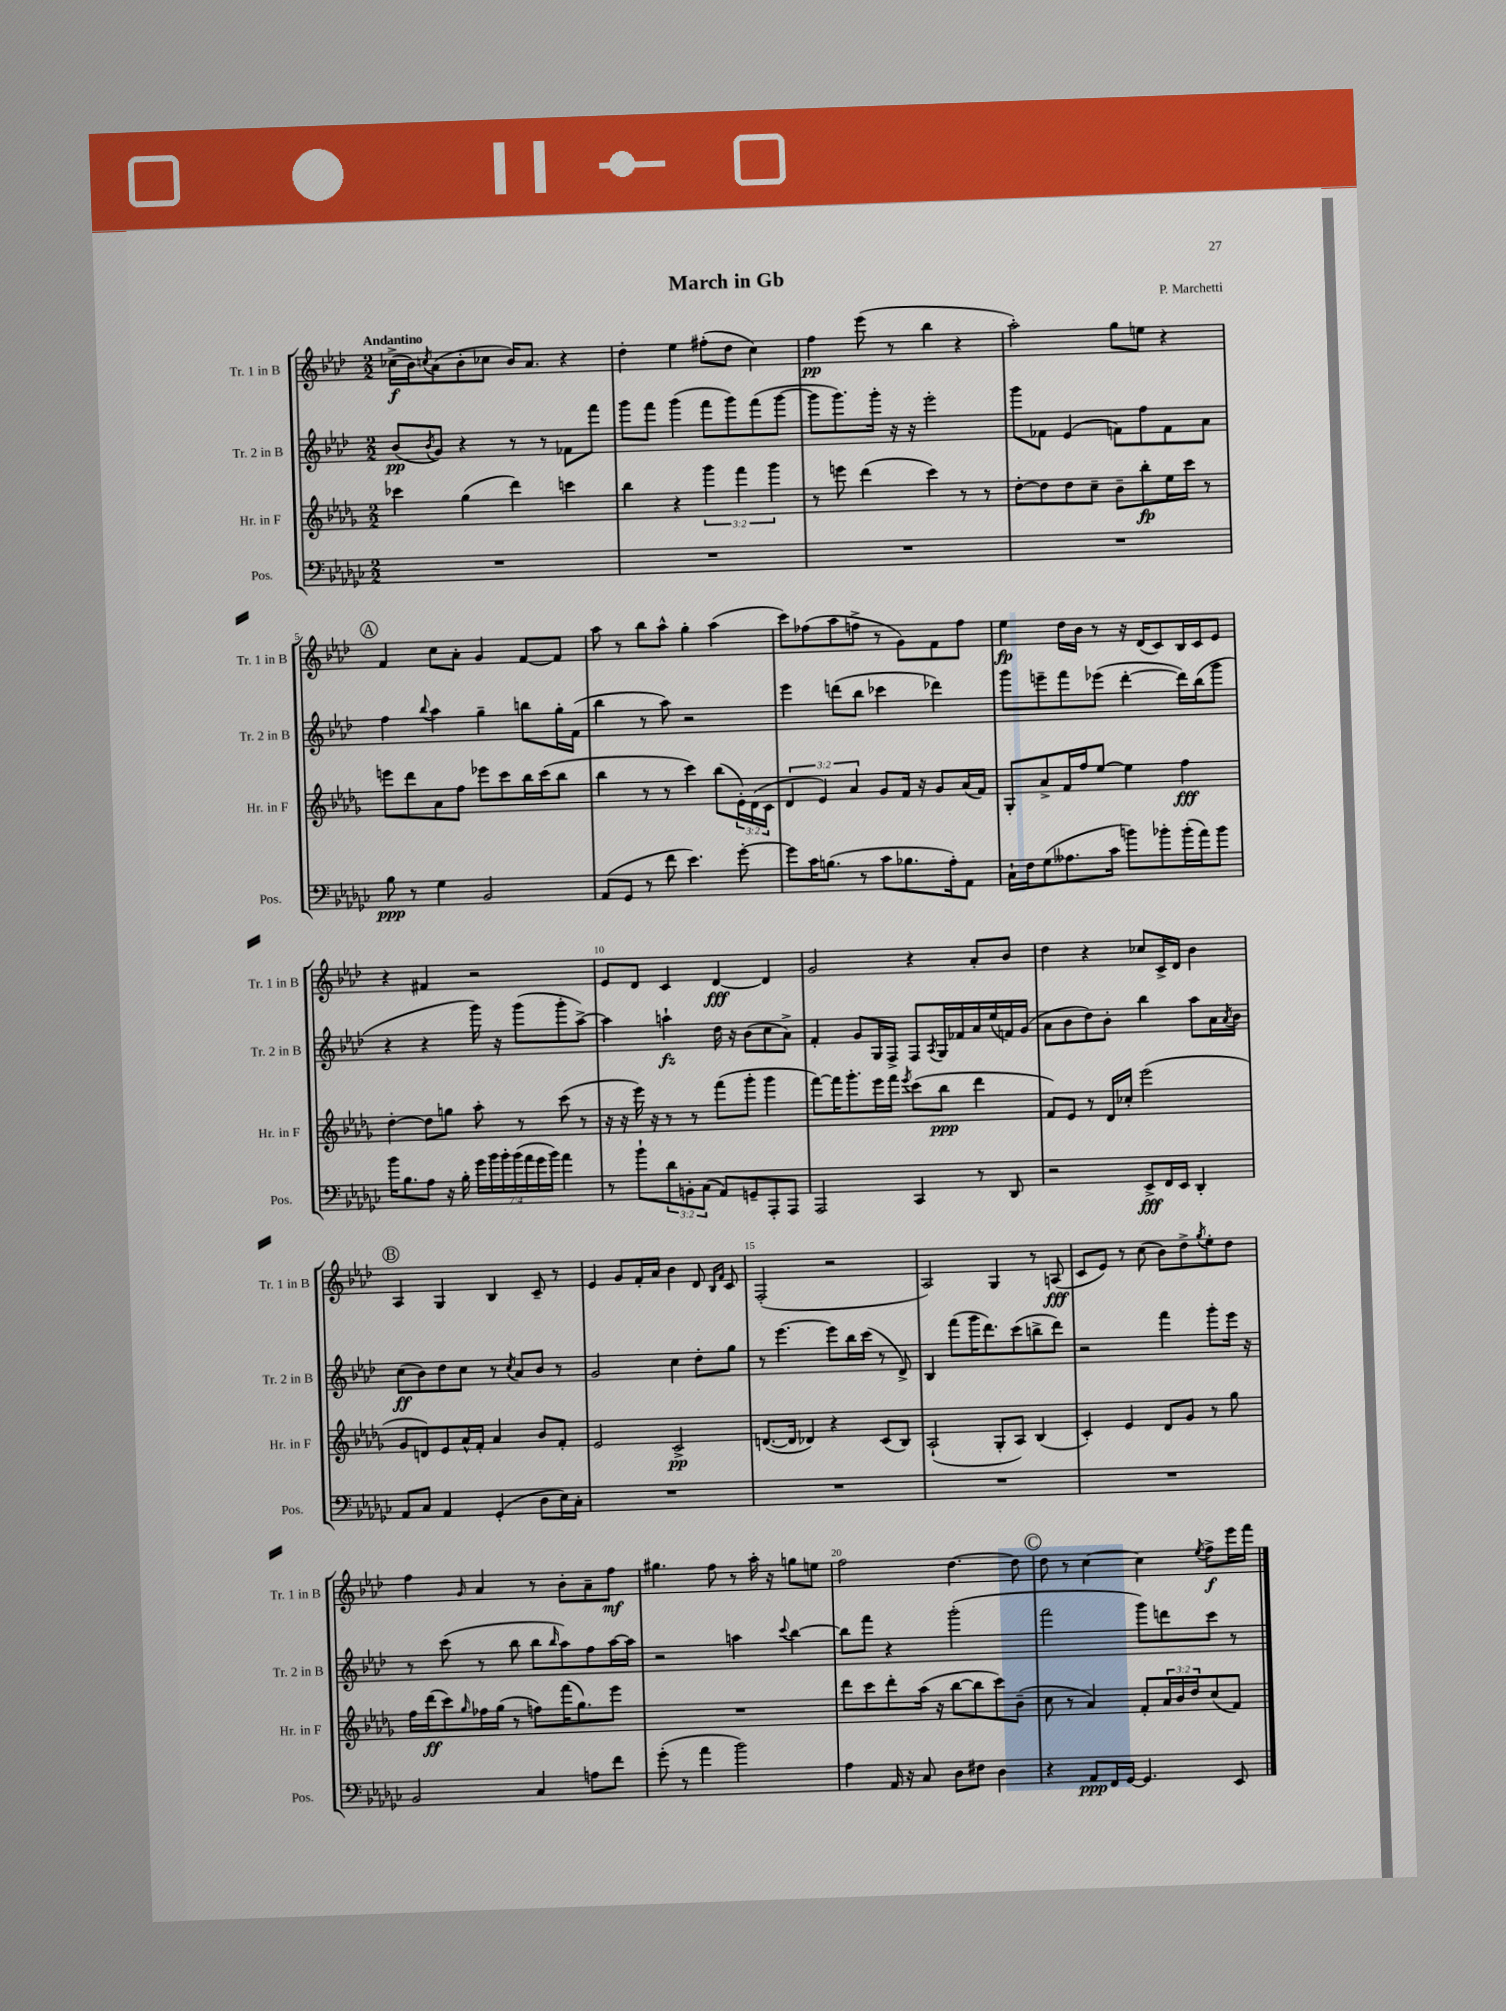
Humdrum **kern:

**kern	**kern	**kern	**kern
*staff4	*staff3	*staff2	*staff1
*clefF4	*clefG2	*clefG2	*clefG2
*k[b-e-a-d-g-c-]	*k[b-e-a-d-g-]	*k[b-e-a-d-]	*k[b-e-a-d-]
*M2/2	*M2/2	*M2/2	*M2/2
1r	4ccc-\	(8b-/L	(16cc-^\LL
.	.	.	16b-\J)
.	.	8qb-/	8qcc/
.	.	8g/J)	(8a-\
.	(4gg-\	4r	8b-'\
.	.	.	8cc-\J
.	4ddd-\)	8r	16b-/LK)
.	.	.	8.a-/J
.	.	8r	.
.	4ccc\	8f-\L	4r
.	.	8fff\J	.
=	=	=	=
1r	4bb-\	8ggg\L	4dd-'\
.	.	8fff\J	.
.	4r	(4ggg\	4ee-\
.	6ggg-\	8fff\L	(8ff#'\L
.	.	8ggg\)	8dd-\J
.	6fff\	.	.
.	.	(8fff\	4cc\)
.	6ggg-\	.	.
.	.	[8ggg\J	.
=	=	=	=
1r	8r	8ggg\]L	4ff\
.	8eee\	8.ggg\)	.
.	(4ddd-\	.	(8eee-\
.	.	16ggg'\Jk	.
.	.	16r	8r
.	.	16r	.
.	4ccc\)	2eee-'\	4bb-\
.	8r	.	4r
.	8r	.	.
=	=	=	=
1r	[8dd-'\L	8ggg\L	2aa-'\)
.	8dd-\]	8f-\J	.
.	8dd-\	(4e-/	.
.	8cc~\J	.	.
.	8b-~\L	8f\L)	8gg\L
.	8bb-'\	8ff\	8ee\J
.	16ee-\L	8f\	4r
.	16ccc\JJ	.	.
.	8r	8a-\J	.
=	=	=	=
8B-\	8eee\L	4ff\	4f/
8r	8ddd-\	.	.
.	.	8qqbb-/	.
4G-\	8a-\	4aa-\	8cc\L
.	8ff\J	.	8a-'\J
2BB-/	8eee-\L	4gg~\	4g/
.	8ccc\	.	.
.	16bb-\L	8bb\L	[8f/L
.	(16ccc\J	.	.
.	8bb-\J	16gg'\L	8f/]J
.	.	(16f\JJ	.
=	=	=	=
(8AA-/L	4bb-\	4bb-\	8aa-\
8GG-/J	.	.	8r
8r	8r	8r	8bb-\L
8f\	8r	8aa-\)	8aa-^^\J
4.e-\)	4ccc\)	2r	4gg'\
.	(8bb-\L	.	(4aa-\
[8g-'\	24e-'\L)	.	.
.	(24d-\	.	.
.	24c\JJ	.	.
=	=	=	=
8g-\]L	6d-/	4eee-\	8ccc\L)
16c-\K	.	.	(8ff-\
.	6e-/)	.	.
(8.B\J	.	.	.
.	.	(8ddd\L	8aa-\
.	6a-/	.	.
8r	.	8bb-\J	8ff^\J
8c-\L	8g-/L	4ccc-\	8r
8.B-\	16f/Jk	.	8g\L)
.	16r	.	.
.	8g-/L	4ddd-\)	8f\
16A-'\k)	.	.	.
8AA-\J	(16a-/L	.	8ff\J
.	16f/JJ)	.	.
=	=	=	=
16C-`\LL	8G-'/L	8ggg\L	4ee-\
16F\J	.	.	.
(8G-\	8a-^/	8eee~\	.
8.A--\	16f/L	8fff\	16dd-\LL
.	16ff/J	.	16b-\JJ
.	[8ee-/J	(8eee-\J	8r
16c-\Jk	.	.	.
8b\L)	4ee-\]	[4ddd-'\	16r
.	.	.	(16d-/LK
8b-'\	.	.	8c/)
(16b-'\L	4ff\	16ddd-\]LL)	16B-/L
16a-\J)	.	(16bb-\J	16c/J
8b-\J	.	8ggg\J	8e-/J
=	=	=	=
16b-\LK	[4dd-'\	4r	4r
8.B-\	.	.	.
8A-\J	8dd-\]L	4r	4f#/
16r	8gg\J	.	.
16B-'\	.	.	.
28g-\LL	8aa-'\	16ggg\)	2r
28b-\	.	.	.
.	.	16r	.
28b-'\	.	.	.
(28b-\	.	.	.
.	8r	(8ggg\L	.
28a-\	.	.	.
28g-\	.	.	.
28b-\JJ)	.	.	.
4a-\	(8ccc\	8ggg'\	.
.	8r	[8aa-^\J)	.
=	=	=	=
8r	16r	4aa-\]	8e-/L
.	16r	.	.
8b-`\L	16eee-\)	.	8d-/J
.	16r	.	.
12d-\	8r	4aa`\	4c/
12BB'\	.	.	.
.	8r	.	.
(12C-\J	.	.	.
8AA-/L)	(8fff\L	16dd-\	[4d-/
.	.	16r	.
8GG~/	8ggg-'\J	(8b-\L	.
8AAA-'/	4ggg-\	8cc\	4d-/]
8AAA-/J	.	8a-^\J)	.
=	=	=	=
2AAA-/	[8fff\L)	4f'/	2g/
.	16fff\]K	.	.
.	8.ggg-'\	.	.
.	.	8g/L	.
.	16eee-\L	16G/L	.
.	16fff\JJ	16F^/JJ	.
.	8qeee-/	.	.
4CC-/	(8ccc\L	8F/L	4r
.	.	8qA-/	.
.	8bb-\J	16G/L	.
.	.	16f-/	.
8r	4ddd-\	16a-/	8a-'/L
.	.	(16ee-/	.
8DD-/	.	16f/)	8b-/J
.	.	(16g/JJ	.
=	=	=	=
2r	8f/L)	8a-\L	4dd-\
.	8e-/J	8b-\	.
.	8r	8dd-\)	4r
.	16d-/LL	8b-'\J	.
.	16cc-'/JJ	.	.
8EE-^/L	(2eee-\	4bb-\	8cc-/L
16FF/L	.	.	16c^/L
16EE-/JJ	.	.	16d-/JJ
4DD-'/	.	8aa-\L	4b-\
.	.	16a-\L	.
.	.	8qa-/	.
.	.	16b-\JJ	.
=	=	=	=
8AA-/L	8g-/L	(8cc\L	4A-/
8C-/J	8d/)	8b-\)	.
4AA-/	8e-/	8dd-\	4G/
.	16a-^^/L	8cc\J	.
.	16f'/JJ	.	.
(4GG-'/	4a-/	8r	4B-/
.	.	8qcc/	.
.	.	8a-/L	.
8D-\L	8b-/L	8b-/J	8c~/
16E-\L)	8f'/J	8r	8r
16C-'\JJ	.	.	.
=	=	=	=
1r	2e-/	2g/	4e-/
.	.	.	8g/L
.	.	.	16f'/L
.	.	.	16a-/JJ
.	2c^/	4cc\	4b-\
.	.	8dd-'\L	8d-/
.	.	.	16qqB-/LL
.	.	.	16qqf/JJ
.	.	8gg\J	8c/
=	=	=	=
1r	([8.d/L	8r	(2F'/
.	.	[4.eee-\	.
.	16d/]Jk	.	.
.	4d-/)	.	.
.	4r	8eee-\]L	2r
.	.	16bb-\L	.
.	.	(16ccc\JJ	.
.	(8c/L	8r	.
.	8B-/J)	8d-^/)	.
=	=	=	=
1r	(2A-`/	4B-/	2A-/)
.	.	(8fff\L	.
.	.	16ggg\K	.
.	.	8.ddd-\)	.
.	8G-'/L	.	4G/
.	8A-/J)	(8ccc\	.
.	(4B-/	8bb^\	8r
.	.	8ddd-\J)	(8A/
=	=	=	=
1r	4c'/)	2r	8c/L
.	.	.	8e-/J)
.	4e-/	.	8r
.	.	.	(8cc\
.	8d-/L	4fff\	8b-\L)
.	8g-/J	.	8dd-^\
.	.	.	8qgg/
.	8r	8ggg'\L	8ee-'\
.	8gg-\	16eee-\Jk	8dd-\J
.	.	16r	.
=	=	=	=
2BB-/	16ff\LL	8r	4ff\
.	(16ddd-\J	.	.
.	8ccc\)	(8ccc\	.
.	16qqgg-/	.	16qqg/
.	16ff-\L	8r	4a-/
.	(16gg-\JJ	.	.
.	8r	8bb-\	.
4C-/	8ff\L)	8bb-\L	8r
.	.	16qqbb-/	.
.	(16fff\K	8aa-\)	8b-'\L
.	8.gg-\)	.	.
8A\L	.	8ff\	8a-~\
8f\J	8eee-\J	[16aa-\L	8ff\J
.	.	16aa-\]JJ	.
=	=	=	=
(8g-'\	1r	2r	4.gg#\
8r	.	.	.
4a-\	.	.	.
.	.	.	8ff\
2b-\)	.	4aa\	8r
.	.	.	16aa-'\
.	.	.	16r
.	.	8qqccc/	.
.	.	[4bb-\	8gg\L
.	.	.	8ee\J
=	=	=	=
4A-\	8ddd-\L	8bb-\]L	2ff\
.	8ccc\	8fff\J	.
16AA-/	8ddd-'\	4r	.
16r	.	.	.
8C-/	(16aa-\Jk	.	.
.	16r	.	.
8D-\L	[8bb-\L	(2ggg'\	[4.dd-\
8F#\J	8bb-\]	.	.
4D-\	8ccc\)	.	.
.	(8b-~\J	.	8dd-\]
=	=	=	=
4r	8cc\	2fff\	8dd-\
.	8r	.	8r
8AA-/L	4a-/)	.	[4cc\
16FF/L	.	.	.
[16GG-/JJ	.	.	.
4.GG-/]	8f'/L	8ggg\L)	4cc\]
.	24a-/L	8ddd\	.
.	24b-/	.	.
.	24dd-/J	.	.
.	.	.	8qee-/
.	(8cc/	8ccc\J	8ff^\L
8EE-/	8f/J)	8r	16eee-\L
.	.	.	16fff\JJ
==	==	==	==
*-	*-	*-	*-
